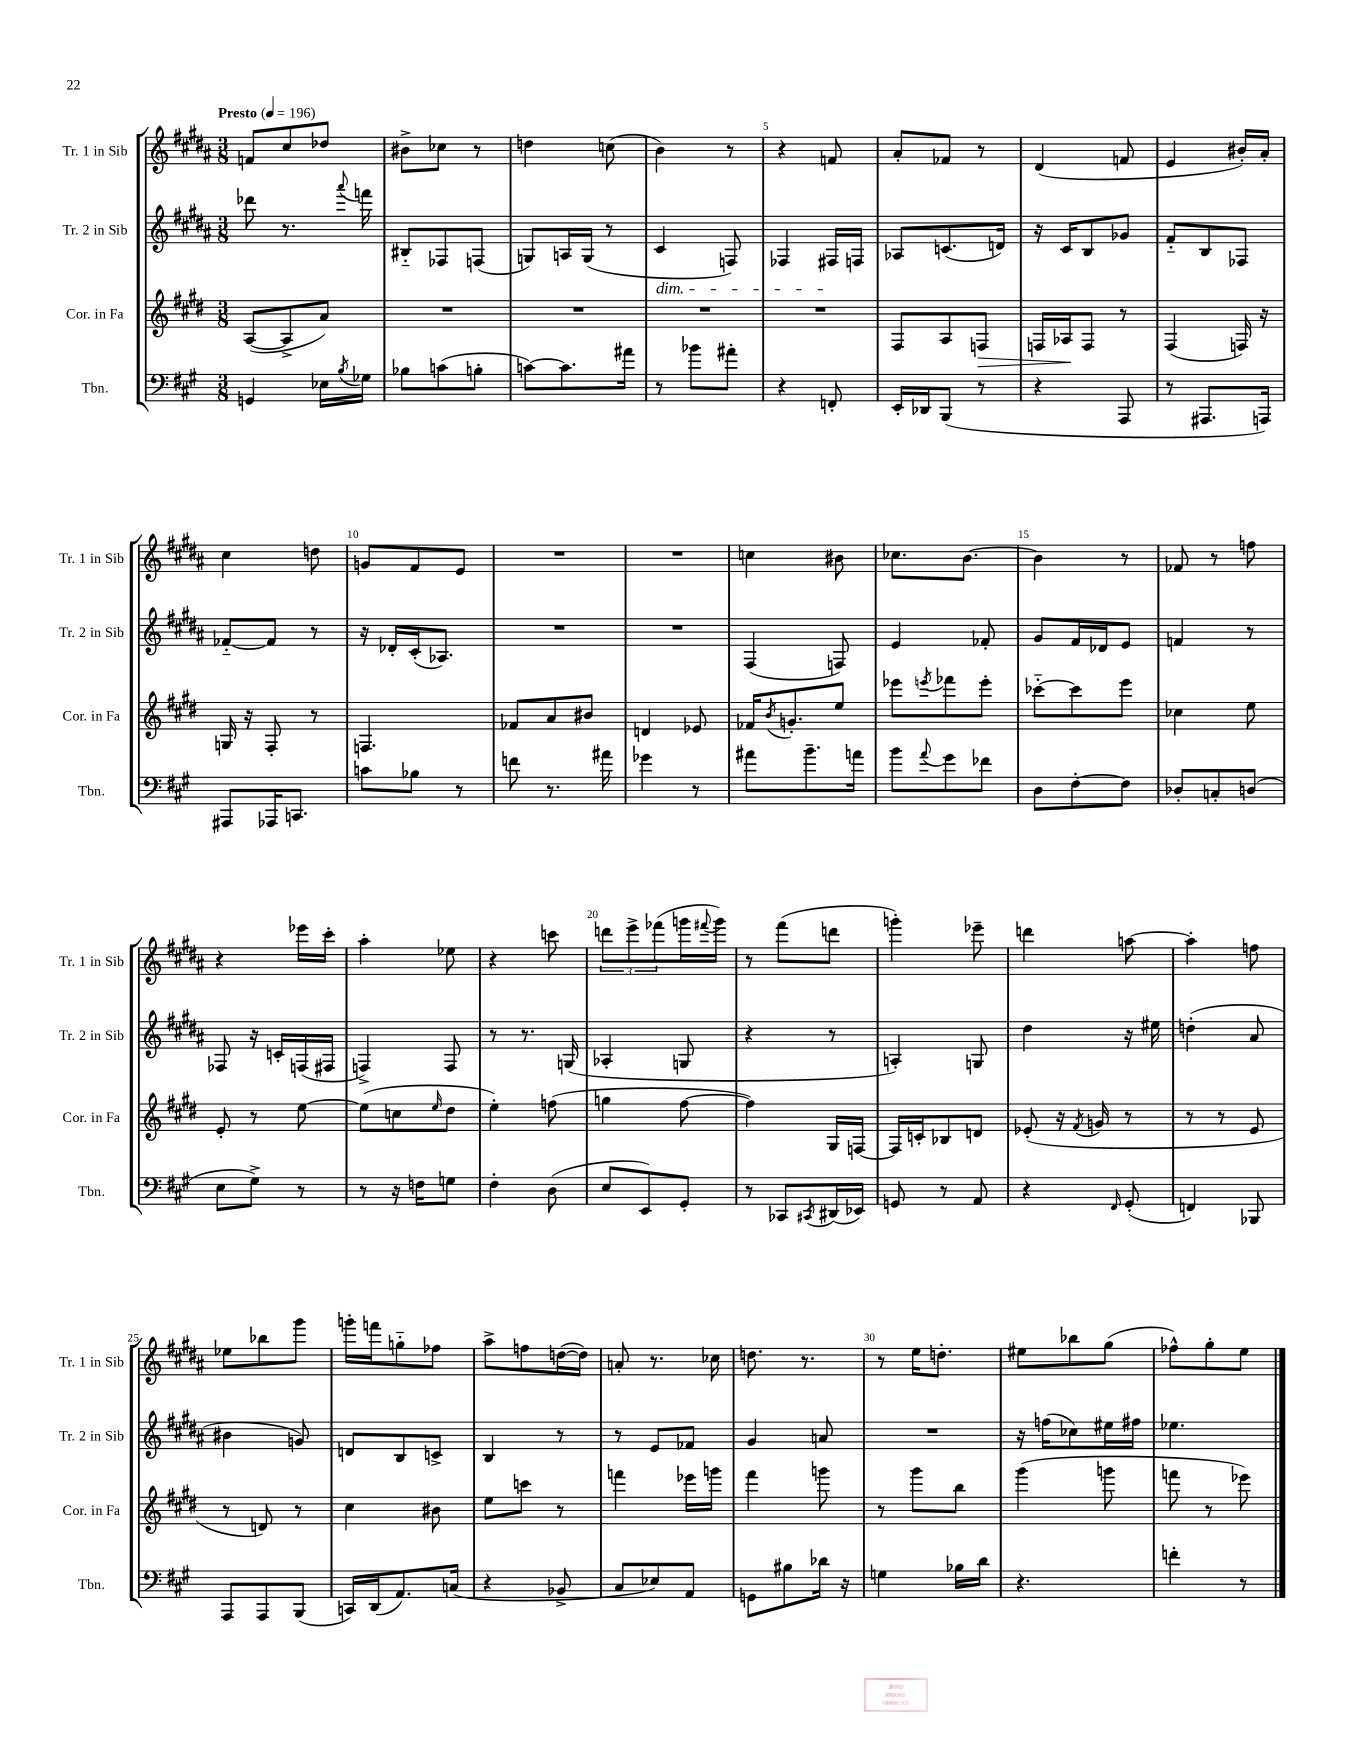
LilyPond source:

<<
\new StaffGroup <<
\new Staff = "s0" \with { instrumentName = "Tr. 1 in Sib" shortInstrumentName = "Tr. 1 in Sib" } {
    \clef treble \key b \major \numericTimeSignature \time 3/8 \tempo "Presto" 4 = 196
    f'8 cis''8 des''8 |
    bis'8-> ces''8 r8 |
    d''4 c''8( |
    b'4) r8 |
    r4 f'8 |
    ais'8-. fes'8 r8 |
    dis'4( f'8 |
    e'4 bis'16-.) ais'16-. |
    cis''4 d''8 |
    g'8 fis'8 e'8 |
    R4. |
    R4. |
    c''4 bis'8 |
    ces''8. b'8.~ |
    b'4 r8 |
    fes'8 r8 f''8 |
    r4 ees'''16 cis'''16-. |
    ais''4-. ees''8 |
    r4 c'''8 |
    \tuplet 3/2 { d'''8 e'''8-> fes'''8( } g'''16 \appoggiatura { fis'''8 } g'''16) |
    r8 fis'''8( d'''8 |
    g'''4-.) ees'''8-- |
    d'''4 a''8~ |
    a''4-. f''8 |
    ees''8 bes''8 gis'''8 |
    g'''16-. f'''16 g''8-_ fes''8 |
    ais''8-> f''8 d''16~( d''16) |
    a'8-. r8. ces''16 |
    d''8. r8. |
    r8 e''16 d''8.-. |
    eis''8 bes''8 gis''8( |
    fes''8-^) gis''8-. e''8 \bar "|." |
}
\new Staff = "s1" \with { instrumentName = "Tr. 2 in Sib" shortInstrumentName = "Tr. 2 in Sib" } {
    \clef treble \key b \major \numericTimeSignature \time 3/8
    des'''8 r8. \appoggiatura { ais'''8 } f'''16 |
    bis8-_ fes8 f8( |
    g8) a16 g16( r8 |
    cis'4\dim f8) |
    fes4 fis16\! f16 |
    aes8 c'8.( d'16) |
    r16 cis'16 b8 ges'8 |
    fis'8-_ b8 fes8 |
    fes'8~-_ fes'8 r8 |
    r16 des'16-. cis'16-.( aes8.) |
    R4. |
    R4. |
    fis4( f8) |
    e'4 fes'8-. |
    gis'8 fis'16 des'16 e'8 |
    f'4 r8 |
    fes8 r16 c'16-. f16( fis16 |
    f4->) f8 |
    r8 r8. g16( |
    aes4-. g8 |
    r4 r8 |
    a4-.) g8 |
    dis''4 r16 eis''16 |
    d''4-.( ais'8 |
    bis'4 g'8) |
    d'8 b8 c'8-> |
    b4 r8 |
    r8 e'8 fes'8 |
    gis'4 a'8 |
    R4. |
    r16 f''16( ces''8) eis''16 fis''16 |
    ees''4. \bar "|." |
}
\new Staff = "s2" \with { instrumentName = "Cor. in Fa" shortInstrumentName = "Cor. in Fa" } {
    \clef treble \key e \major \numericTimeSignature \time 3/8
    a8~( a8-> a'8) |
    R4. |
    R4. |
    R4. |
    R4. |
    fis8 a8 f8\> |
    f16 aes16\! f8 r8 |
    fis4( f16) r16 |
    g16 r16 fis8-. r8 |
    f4. |
    fes'8 a'8 bis'8 |
    d'4 ees'8 |
    fes'16 \acciaccatura { b'8 } g'8.-. e''8 |
    ees'''8 \acciaccatura { e'''8 } fes'''8 e'''8-. |
    ces'''8~-_ ces'''8 e'''8 |
    ces''4 e''8 |
    e'8-. r8 e''8~ |
    e''8( c''8 \grace { e''16 } dis''8 |
    e''4-.) f''8( |
    g''4 fis''8~ |
    fis''4) gis16 f16~ |
    f16 c'16-. bes8 d'8 |
    ees'8-.( r16 \acciaccatura { fis'8 } g'16 r8 |
    r8 r8 e'8 |
    r8 d'8) r8 |
    cis''4 bis'8 |
    e''8 c'''8 r8 |
    f'''4 ees'''16 g'''16 |
    fis'''4 g'''8 |
    r8 gis'''8 b''8 |
    gis'''4( g'''8 |
    f'''8 r8 ees'''8) \bar "|." |
}
\new Staff = "s3" \with { instrumentName = "Tbn." shortInstrumentName = "Tbn." } {
    \clef bass \key a \major \numericTimeSignature \time 3/8
    g,4 ees16 \acciaccatura { b8 } ges16 |
    bes8 c'8( b8-. |
    c'8~) c'8. ais'16 |
    r8 bes'8 ais'8-. |
    r4 f,8-. |
    e,16-. des,16 b,,8( r8 |
    r4 a,,8 |
    r8 ais,,8. a,,16) |
    ais,,8 aes,,16 c,8. |
    c'8 bes8 r8 |
    f'8 r8. ais'16 |
    ges'4 r8 |
    ais'8 b'8.-- a'16 |
    b'8 \appoggiatura { a'8 } gis'8 fes'8 |
    d8 fis8~-. fis8 |
    des8-. c8-. d8( |
    e8 gis8->) r8 |
    r8 r16 f16 g8 |
    fis4-. d8( |
    e8 e,8) gis,8-. |
    r8 ces,8 \acciaccatura { cis,8 } dis,16( ees,16) |
    g,8 r8 a,8 |
    r4 \grace { fis,16 } gis,8-.( |
    f,4) bes,,8 |
    a,,8 a,,8 b,,8( |
    c,16) d,16( a,8.) c16( |
    r4 bes,8-> |
    cis8 ees8) a,8 |
    g,8 bis8 des'16 r16 |
    g4 bes16 d'16 |
    r4. |
    f'4-. r8 \bar "|." |
}
>>
>>
\layout { \context { \Score \override BarNumber.break-visibility = ##(#f #t #t) barNumberVisibility = #(every-nth-bar-number-visible 5) } }
